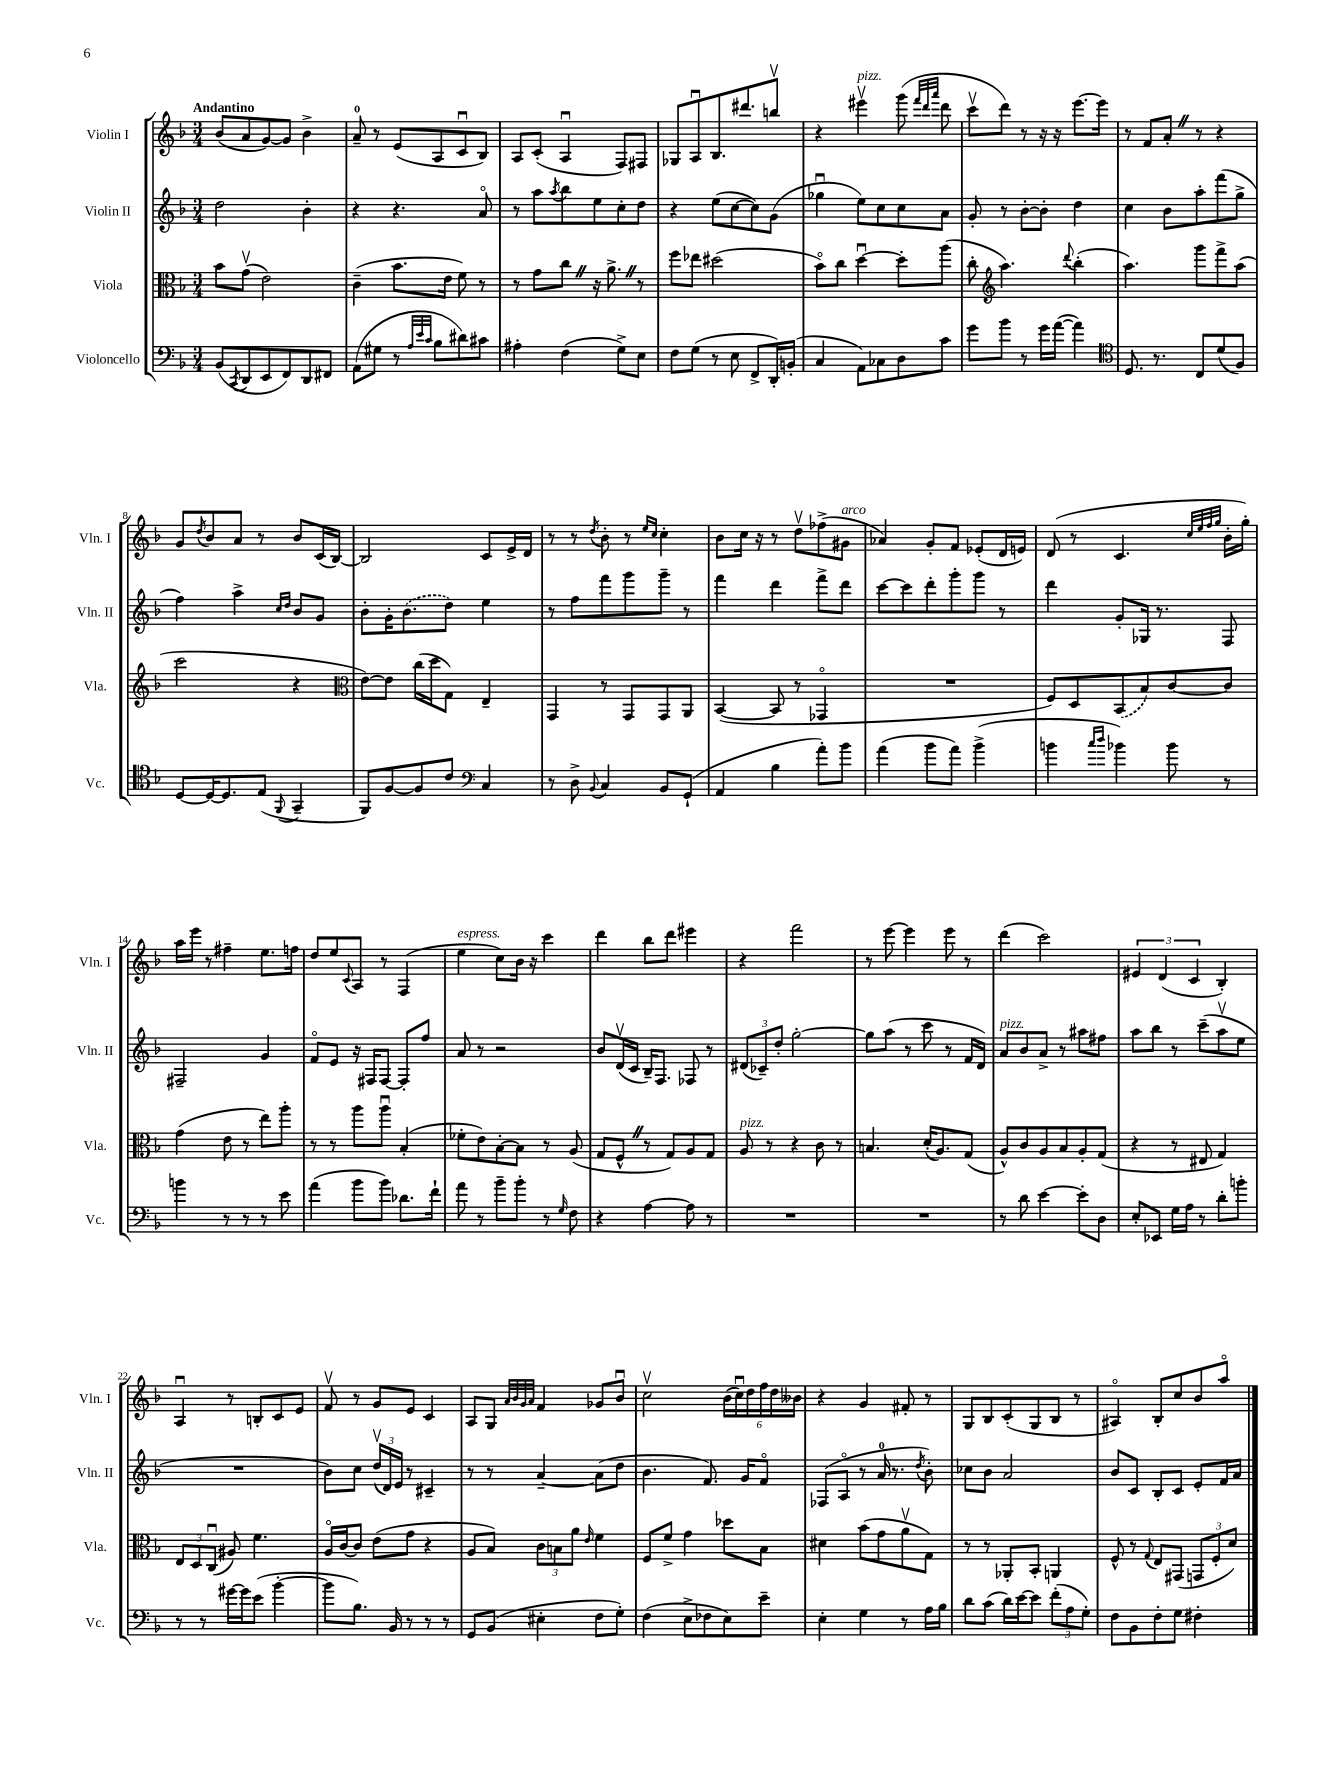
<<
\new StaffGroup <<
\new Staff = "s0" \with { instrumentName = "Violin I" shortInstrumentName = "Vln. I" } {
    \clef treble \key f \major \numericTimeSignature \time 3/4 \tempo "Andantino"
    bes'8( a'8 g'8~) g'8 bes'4-> |
    a'8-0-- r8 e'8( a8 c'8\downbow bes8) |
    a8 c'8-.( a4\downbow f8) fis8 |
    ges8 a8\downbow bes8. dis'''8. b''8\upbow |
    r4 eis'''4\upbow^\markup { \italic "pizz." } g'''8( \grace { f'''32 d'''32 a'''32 } d'''8 |
    c'''8\upbow d'''8) r8 r16 r16 e'''8.~ e'''16 |
    r8 f'8 a'8-. \once \override BreathingSign.text = \markup { \musicglyph "scripts.caesura.straight" } \breathe r8 r4 |
    g'8 \acciaccatura { d''8 } bes'8 a'8 r8 bes'8 c'16( bes16~) |
    bes2 c'8 e'16-> d'16 |
    r8 r8 \acciaccatura { d''8 } bes'8-. r8 \grace { e''16 c''16 } c''4-. |
    bes'8 c''16 r16 r8 d''8\upbow fes''8->( gis'8^\markup { \italic "arco" } |
    aes'4) g'8-. f'8 ees'8-.( d'16 e'16) |
    d'8( r8 c'4. \grace { c''32 e''32 f''32 g''32 } bes'16-. g''16-.) |
    a''16 e'''16 r8 fis''4-- e''8. f''16 |
    d''8 e''8 \appoggiatura { c'8 } a8 r8 f4( |
    e''4^\markup { \italic "espress." } c''8) bes'16 r16 c'''4 |
    d'''4 bes''8 d'''8 eis'''4 |
    r4 f'''2 |
    r8 e'''8~ e'''4 e'''8 r8 |
    d'''4( c'''2) |
    \tuplet 3/2 { eis'4 d'4( c'4 } bes4-.) |
    a4\downbow r8 b8-. c'8 e'8 |
    f'8\upbow r8 g'8 e'8 c'4 |
    a8 g8 \grace { a'32 bes'32 g'32 a'32 } f'4 ges'8 bes'8\downbow |
    c''2\upbow \tuplet 6/4 { bes'16( c''16\downbow) d''16 f''16 d''16 beses'16 } |
    r4 g'4 fis'8-. r8 |
    g8 bes8 c'8-.( g8 bes8 r8 |
    ais4\flageolet) bes8-. c''8 bes'8 a''8\flageolet \bar "|." |
}
\new Staff = "s1" \with { instrumentName = "Violin II" shortInstrumentName = "Vln. II" } {
    \clef treble \key f \major \numericTimeSignature \time 3/4
    d''2 bes'4-. |
    r4 r4. a'8\flageolet |
    r8 a''8 \acciaccatura { a''8 } bes''8 e''8 c''8-. d''8 |
    r4 e''8( c''8~ c''8) g'8( |
    ges''4\downbow e''8) c''8 c''8 a'8 |
    g'8-. r8 bes'8~-. bes'8-. d''4 |
    c''4 bes'8 a''8-. f'''8( g''8-> |
    f''4) a''4-> \grace { c''16 d''16 } bes'8 g'8 |
    bes'8-. g'16-. \once \slurDashed bes'8.( d''8) e''4 |
    r8 f''8 f'''8 g'''8 g'''8-- r8 |
    f'''4 d'''4 f'''8-> d'''8 |
    c'''8~ c'''8 d'''8-. g'''8-. g'''8 r8 |
    d'''4 g'8-. ges16 r8. f8 |
    fis2-- g'4 |
    f'8\flageolet e'8 r16 fis16 fis8~ fis8-. f''8 |
    a'8 r8 r2 |
    bes'8 d'16\upbow( c'16 bes16--) f8. fes8 r8 |
    \tuplet 3/2 { dis'8( ces'8--) d''8-. } g''2~-. |
    g''8 a''8( r8 c'''8 r8 f'16 d'16) |
    a'8^\markup { \italic "pizz." } bes'8 a'8-> r8 ais''8 fis''8 |
    a''8 bes''8 r8 c'''8--( a''8\upbow e''8 |
    R2. |
    bes'8) c''8 \tuplet 3/2 { d''16\upbow( d'16) e'16 } r8 cis'4-- |
    r8 r8 a'4~-- a'8( d''8 |
    bes'4. f'8.) g'16 f'8\flageolet |
    fes8( a8\flageolet r8 a'16-0 r8. \acciaccatura { d''8 } bes'8-.) |
    ces''8 bes'8 a'2 |
    bes'8 c'8 bes8-. c'8 e'8-. f'16 a'16 \bar "|." |
}
\new Staff = "s2" \with { instrumentName = "Viola" shortInstrumentName = "Vla." } {
    \clef alto \key f \major \numericTimeSignature \time 3/4
    bes'8 g'8\upbow( e'2) |
    c'4--( bes'8. e'16 f'8) r8 |
    r8 g'8 c''8 \once \override BreathingSign.text = \markup { \musicglyph "scripts.caesura.straight" } \breathe r16 a'8.-> \once \override BreathingSign.text = \markup { \musicglyph "scripts.caesura.straight" } \breathe r8 |
    f''8 ees''8 dis''2( |
    bes'8\flageolet) c''8 d''4~\downbow d''8-. a''8( |
    c''8-. \clef treble a''4.) \appoggiatura { d'''8 } bes''4-.( |
    a''4.) g'''8 f'''8-> a''8( |
    c'''2 r4 |
    \clef alto e'8~) e'8 c''16( d''16 g8) e4-- |
    g,4 r8 g,8 g,8 a,8 |
    bes,4~( bes,8 r8 ges,4\flageolet |
    R2. |
    f8) d8 \once \slurDashed bes,8( bes8) c'8~ c'8 |
    g'4( e'8 r8 e''8) a''8-. |
    r8 r8 a''8 a''8\downbow bes4-.( |
    fes'8-. e'8) bes8~-. bes8 r8 a8( |
    g8 f8-^ \once \override BreathingSign.text = \markup { \musicglyph "scripts.caesura.straight" } \breathe r8 g8) a8 g8 |
    a8^\markup { \italic "pizz." } r8 r4 c'8 r8 |
    b4. d'16-.( a8.) g8( |
    a8-^) c'8 a8 bes8 a8-. g8( |
    r4 r8 eis8 g4) |
    \tuplet 3/2 { e8 d8 c8\downbow( } ais8) f'4. |
    a16\flageolet c'16~ c'8 e'8( g'8 r4 |
    a8 bes8) \tuplet 3/2 { c'8 b8 a'8 } \grace { e'16 } f'4 |
    f8 f'8-> g'4 des''8 bes8 |
    dis'4 bes'8( g'8 a'8\upbow g8) |
    r8 r8 aes,8-. bes,8-. a,4 |
    f8-^ r8 \appoggiatura { g8 } e8 gis,8( \tuplet 3/2 { g,8 f8-. d'8) } \bar "|." |
}
\new Staff = "s3" \with { instrumentName = "Violoncello" shortInstrumentName = "Vc." } {
    \clef bass \key f \major \numericTimeSignature \time 3/4
    bes,8( \acciaccatura { c,8 } d,8 e,8 f,8) d,8 fis,8 |
    a,8( gis8 r8 \grace { a32 e'32 c'32 } bes8 dis'8) cis'8 |
    ais4-. f4( g8->) e8 |
    f8 g8( r8 e8 f,8-> d,16-.) b,16-.( |
    c4 a,8) ces8 d8 c'8 |
    g'8 bes'8 r8 g'16 a'16~( a'4) |
    \clef tenor d8. r8. c8 d'8( f8) |
    d8~ d16~ d8. e8( \appoggiatura { f,8 } g,4-- |
    f,8) f8~ f8 c'8 \clef bass c4 |
    r8 d8-> \appoggiatura { bes,8 } c4 bes,8 g,8-!( |
    a,4 bes4 a'8-.) bes'8 |
    a'4( bes'8 a'8) bes'4->( |
    b'4 \grace { c''16 d''16 } bes'4) bes'8 r8 |
    b'4 r8 r8 r8 e'8 |
    a'4( bes'8 bes'8) des'8. f'16-! |
    a'8 r8 bes'8-- bes'8-. r8 \grace { g16 } f8 |
    r4 a4~ a8 r8 |
    R2. |
    R2. |
    r8 d'8 e'4~ e'8-. d8 |
    e8-. ees,8 g16 a16 r8 d'8-. b'8-. |
    r8 r8 gis'16~ gis'16 e'8( bes'4~-. |
    bes'8 bes8.) bes,16 r8 r8 r8 |
    g,8 bes,8( eis4-. f8 g8-.) |
    f4( e8-> fes8 e8) e'8-- |
    e4-. g4 r8 a16 bes16 |
    d'8 c'8( d'16) e'16~ e'8 \tuplet 3/2 { f'8-.( a8 g8-.) } |
    f8 bes,8 f8-. g8 fis4-. \bar "|." |
}
>>
>>
